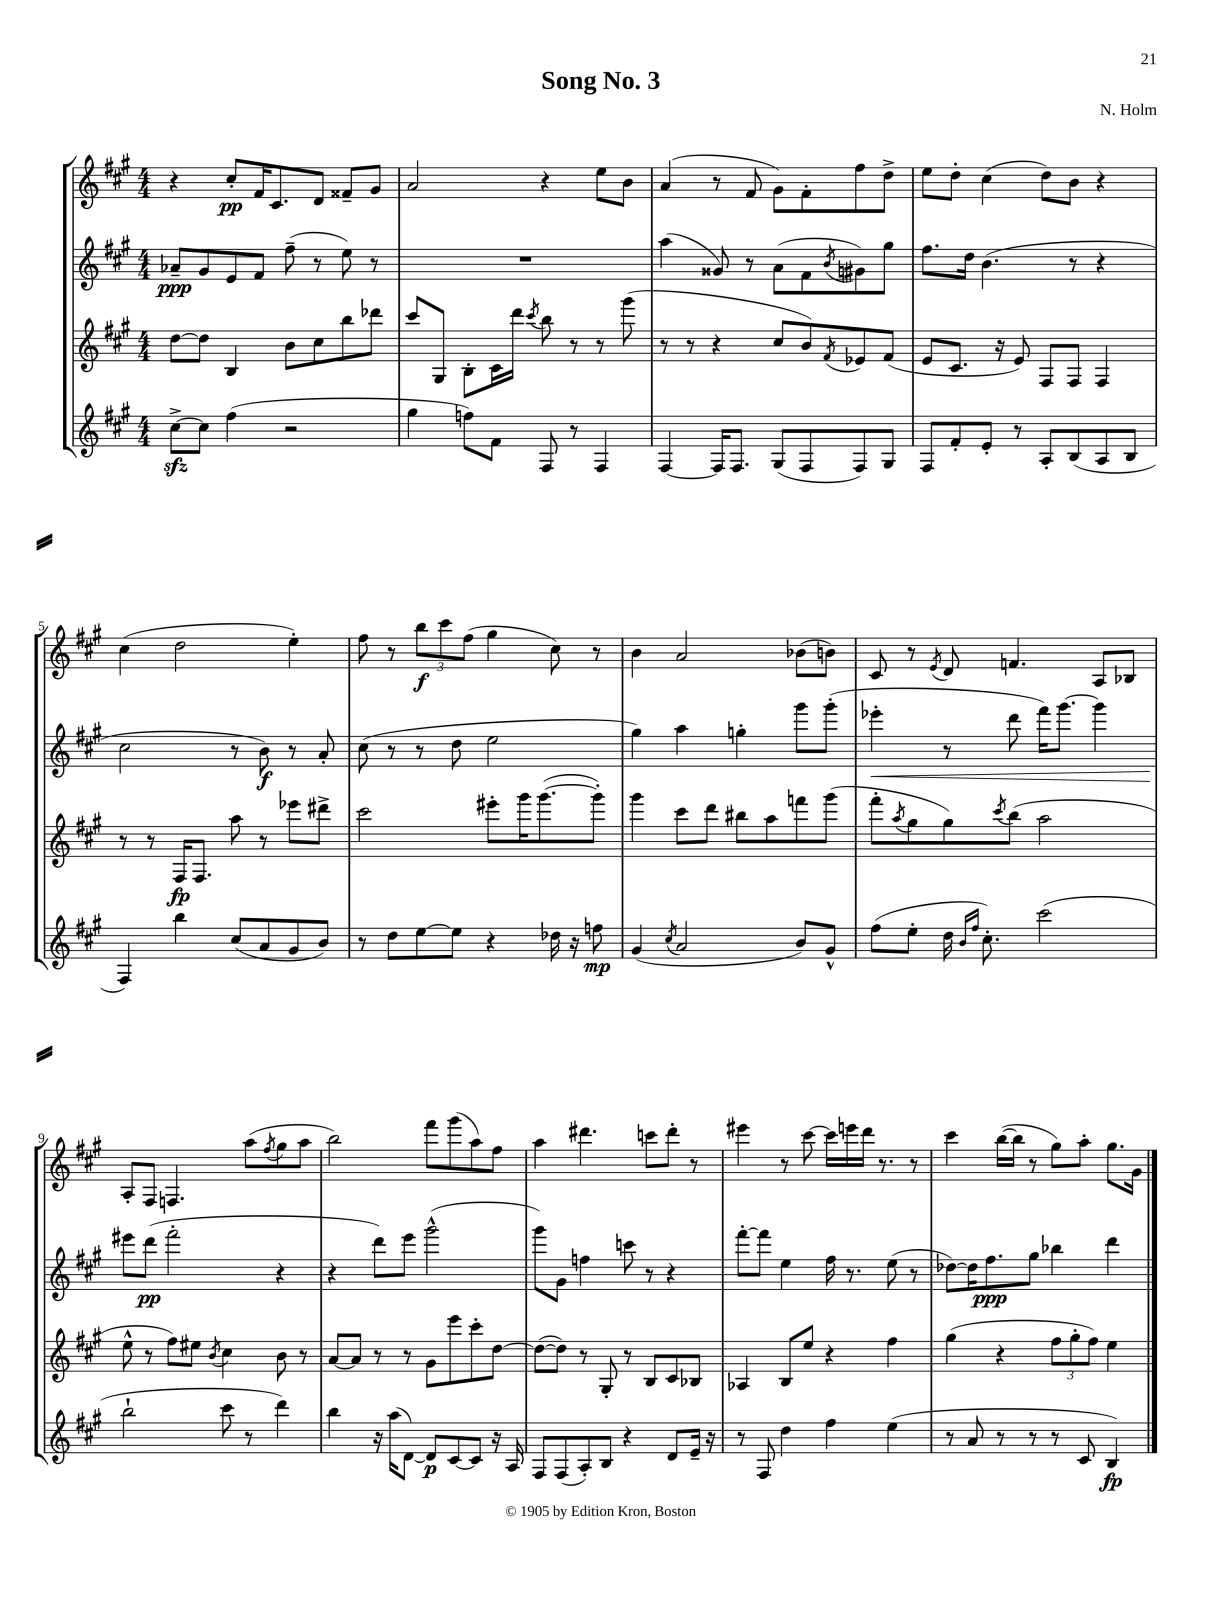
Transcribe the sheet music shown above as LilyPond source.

\header { title = "Song No. 3" composer = "N. Holm" }
<<
\new StaffGroup <<
\new Staff = "s0" {
    \clef treble \key a \major \numericTimeSignature \time 4/4
    r4 cis''8-.\pp fis'16 cis'8. d'8 fisis'8-- gis'8 |
    a'2 r4 e''8 b'8 |
    a'4( r8 fis'8 gis'8) fis'8-. fis''8 d''8-> |
    e''8 d''8-. cis''4( d''8) b'8 r4 |
    cis''4( d''2 e''4-.) |
    fis''8 r8 \tuplet 3/2 { b''8\f cis'''8 fis''8( } gis''4 cis''8) r8 |
    b'4 a'2 bes'8( b'8) |
    cis'8 r8 \acciaccatura { e'8 } d'8 f'4. a8 bes8 |
    a8-. fis8 f4. a''8( \acciaccatura { fis''8 } gis''8 a''8 |
    b''2) fis'''8 gis'''8( a''8) fis''8 |
    a''4 dis'''4. c'''8 dis'''8-. r8 |
    eis'''4 r8 cis'''8~ cis'''16 e'''16 d'''16 r8. r8 |
    cis'''4 b''16~( b''16 r8 gis''8) a''8-. gis''8. gis'16 \bar "|." |
}
\new Staff = "s1" {
    \clef treble \key a \major \numericTimeSignature \time 4/4
    aes'8--\ppp gis'8 e'8 fis'8 fis''8--( r8 e''8) r8 |
    R1 |
    a''4( gisis'8) r8 a'8( fis'8 \acciaccatura { b'8 } gis'8) gis''8 |
    fis''8. d''16 b'4.( r8 r4 |
    cis''2 r8 b'8\f) r8 a'8-. |
    cis''8( r8 r8 d''8 e''2 |
    gis''4) a''4 g''4-. gis'''8 gis'''8-.( |
    ees'''4-.\< r8 d'''8 fis'''16) gis'''8.~ gis'''4 |
    eis'''8\! d'''8\pp( fis'''2-. r4 |
    r4 d'''8) e'''8 gis'''2-^( |
    gis'''8) gis'8 f''4 c'''8 r8 r4 |
    fis'''8~-. fis'''8 e''4 fis''16 r8. e''8( r8 |
    des''8~) des''16 fis''8.\ppp gis''8 bes''4 d'''4 \bar "|." |
}
\new Staff = "s2" {
    \clef treble \key a \major \numericTimeSignature \time 4/4
    d''8~ d''8 b4 b'8 cis''8 b''8 des'''8 |
    cis'''8 gis8 b8-. cis'16 d'''16 \acciaccatura { cis'''8 } b''8 r8 r8 gis'''8( |
    r8 r8 r4 cis''8 b'8) \acciaccatura { fis'8 } ees'8 fis'8( |
    e'8 cis'8. r16 e'8) fis8 fis8 fis4 |
    r8 r8 fis16\fp fis8. a''8 r8 ees'''8 dis'''8-> |
    cis'''2 eis'''8-. gis'''16 gis'''8.~( gis'''8-.) |
    gis'''4 cis'''8 d'''8 bis''8 a''8 f'''8 gis'''8( |
    fis'''8-. \acciaccatura { a''8 } gis''8 gis''8) \acciaccatura { cis'''8 } b''8( a''2 |
    e''8-^ r8 fis''8) eis''8 \acciaccatura { b'8 } cis''4 b'8 r8 |
    a'8~ a'8 r8 r8 gis'8 e'''8 cis'''8-. d''8~ |
    d''8~( d''8) r8 gis8-. r8 b8 cis'8 bes8 |
    aes4 b8 e''8 r4 fis''4 |
    gis''4( r4 \tuplet 3/2 { fis''8 gis''8-. fis''8) } e''4 \bar "|." |
}
\new Staff = "s3" {
    \clef treble \key a \major \numericTimeSignature \time 4/4
    cis''8~->\sfz cis''8 fis''4( r2 |
    gis''4 f''8) fis'8 fis8 r8 fis4 |
    fis4~ fis16 fis8. gis8( fis8 fis8) gis8 |
    fis8 fis'8-. e'8-. r8 a8-. b8( a8 b8 |
    fis4) b''4 cis''8( a'8 gis'8 b'8) |
    r8 d''8 e''8~ e''8 r4 des''16 r16 f''8\mp |
    gis'4( \acciaccatura { cis''8 } a'2 b'8) gis'8-^ |
    fis''8( e''8-. d''16 \grace { b'16 fis''16 } cis''8.-.) cis'''2( |
    b''2-! cis'''8 r8 d'''4) |
    b''4 r16 a''16( d'8~) d'8\p cis'8~ cis'8 r16 a16 |
    fis8 fis8( a8-.) b8 r4 d'8 e'16-- r16 |
    r8 fis8 d''4 fis''4 e''4( |
    r8 a'8 r8 r8 r8 cis'8 b4\fp) \bar "|." |
}
>>
>>
